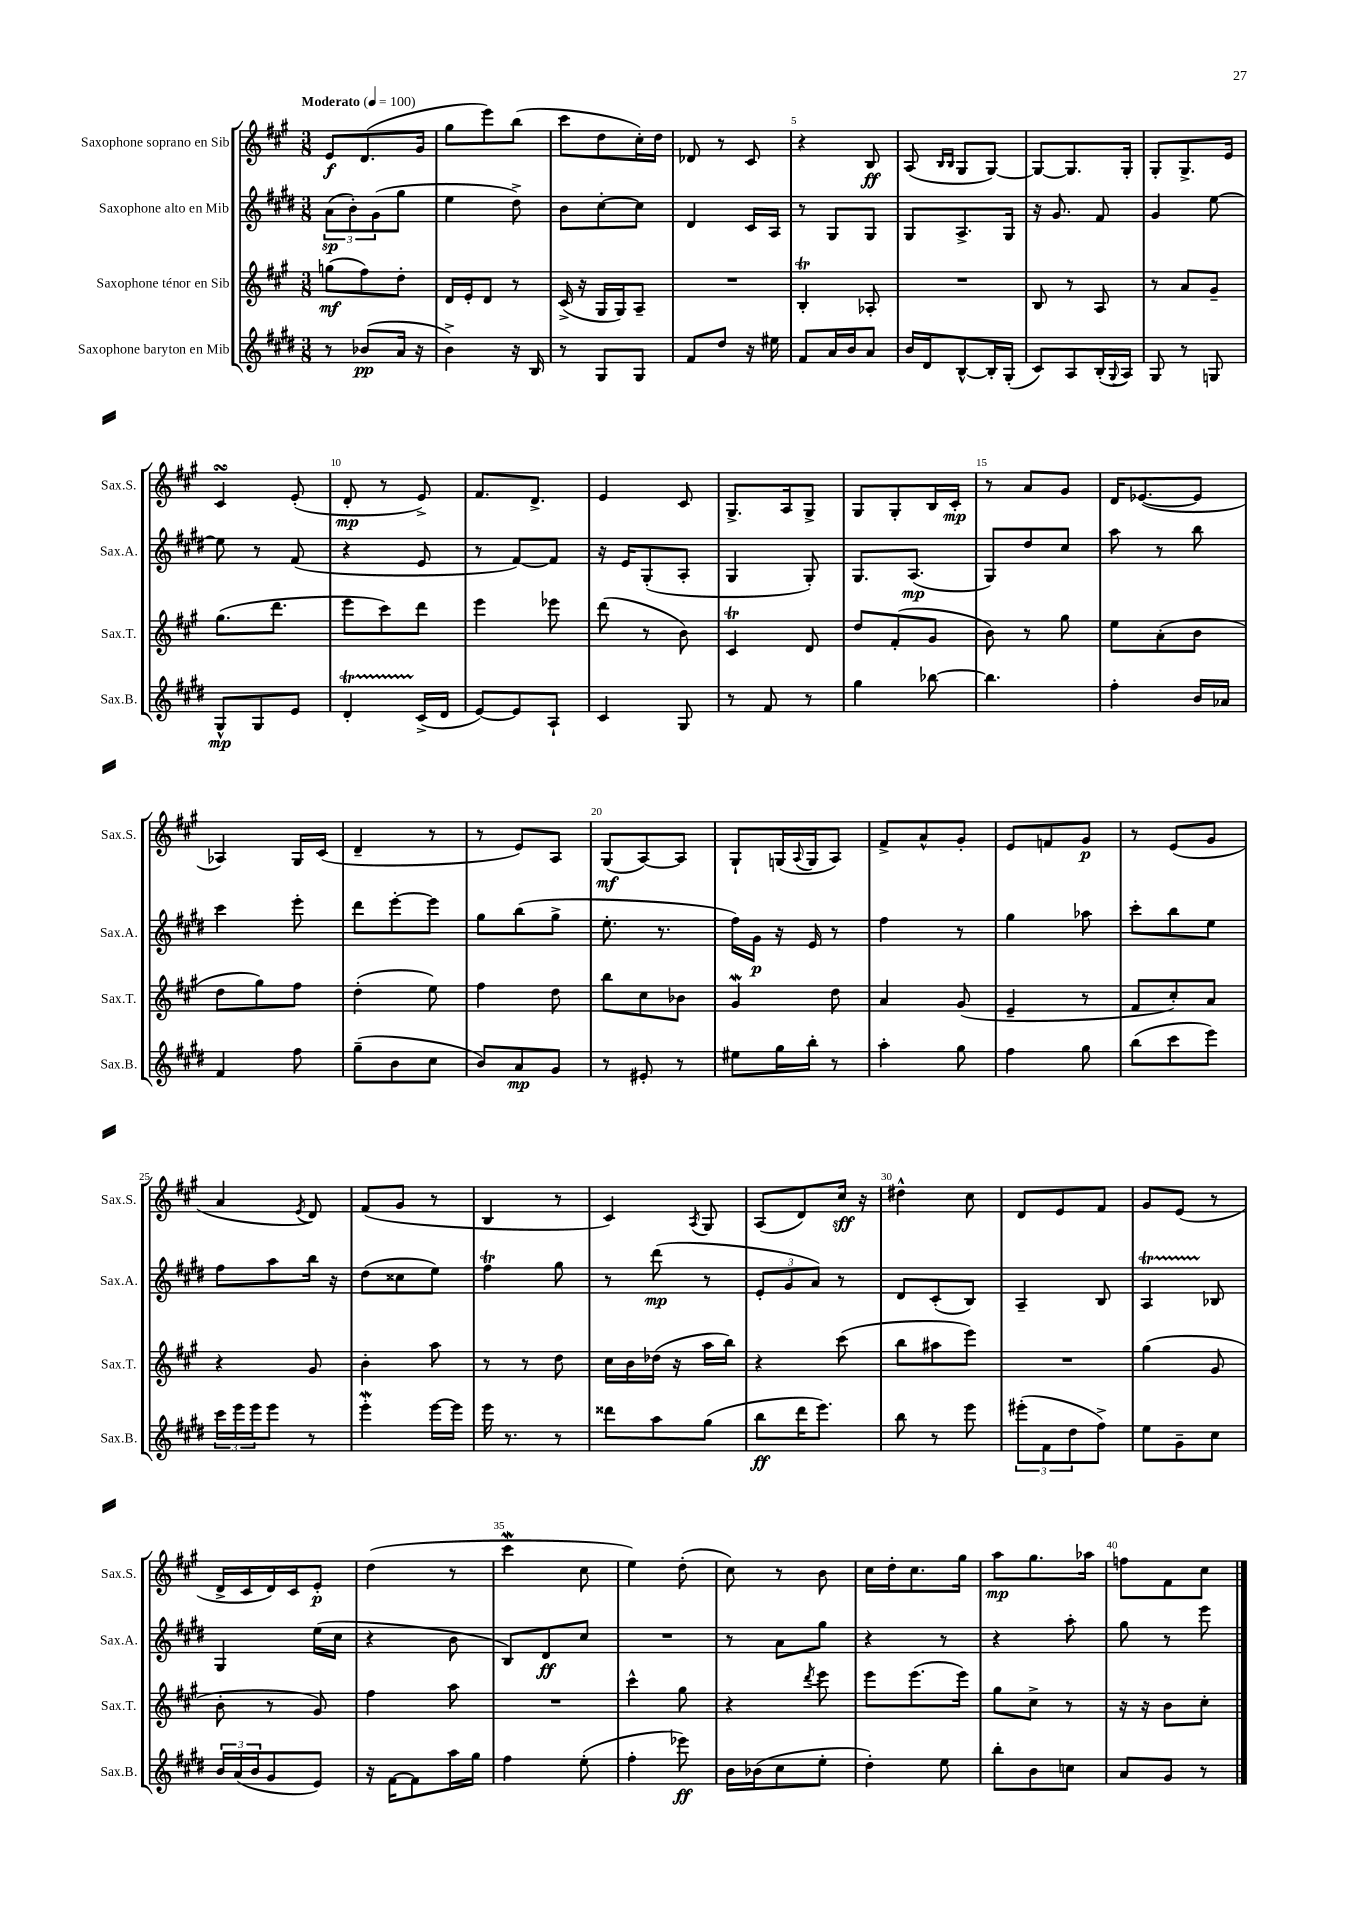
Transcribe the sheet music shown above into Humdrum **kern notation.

**kern	**dynam	**kern	**dynam	**kern	**dynam	**kern	**dynam
*part4	*part4	*part3	*part3	*part2	*part2	*part1	*part1
*staff4	*staff4	*staff3	*staff3	*staff2	*staff2	*staff1	*staff1
*I"Saxophone baryton en Mib	*	*I"Saxophone ténor en Sib	*	*I"Saxophone alto en Mib	*	*I"Saxophone soprano en Sib	*
*I'Sax.B.	*	*I'Sax.T.	*	*I'Sax.A.	*	*I'Sax.S.	*
*clefG2	*	*clefG2	*	*clefG2	*	*clefG2	*
*k[f#c#g#d#]	*	*k[f#c#g#]	*	*k[f#c#g#d#]	*	*k[f#c#g#]	*
*M3/8	*	*M3/8	*	*M3/8	*	*M3/8	*
*MM100	*	*MM100	*	*MM100	*	*MM100	*
=1	=1	=1	=1	=1	=1	=1	=1
!	!	!	!	!	!	!LO:TX:a:B:t=Moderato	!
8r	.	(8ggn\L	mf	(12a\L	sp	8e/L	f
.	.	.	.	12b'\)	.	.	.
(8b-X/L	pp	8ff#\)	.	.	.	(8.d/	.
.	.	.	.	(12g#\	.	.	.
16a/Jk	.	8dd'\J	.	8gg#\J	.	.	.
16r	.	.	.	.	.	16g#/Jk	.
=2	=2	=2	=2	=2	=2	=2	=2
4b^\)	.	16d/LL	.	4ee\	.	8gg#\L	.
.	.	16e'/J	.	.	.	.	.
.	.	8d/J	.	.	.	8eee\)	.
16r	.	8r	.	8dd#^\)	.	(8bb\J	.
16B/	.	.	.	.	.	.	.
=3	=3	=3	=3	=3	=3	=3	=3
8r	.	(16c#^/	.	8b\L	.	8ccc#\L	.
.	.	16r	.	.	.	.	.
8G#/L	.	16G#/LL	.	[8cc#'\	.	8dd\	.
.	.	16G#/J)	.	.	.	.	.
8G#/J	.	8A~/J	.	8cc#\J]	.	16cc#'\L)	.
.	.	.	.	.	.	16dd\JJ	.
=4	=4	=4	=4	=4	=4	=4	=4
8f#/L	.	4.r	.	4d#/	.	8d-X/	.
8dd#/J	.	.	.	.	.	8r	.
16r	.	.	.	16c#/LL	.	8c#/	.
16ee#X\	.	.	.	16A/JJ	.	.	.
=5	=5	=5	=5	=5	=5	=5	=5
8f#/L	.	4BT'/	.	8r	.	4r	.
16a/L	.	.	.	8G#/L	.	.	.
16b/J	.	.	.	.	.	.	.
8a/J	.	8A-X'/	.	8G#/J	.	8B/	ff
=6	=6	=6	=6	=6	=6	=6	=6
16b/LL	.	4.r	.	8G#/L	.	(8A/	.
16d#/J	.	.	.	.	.	.	.
.	.	.	.	.	.	16qqB/LL	.
.	.	.	.	.	.	16qqB/JJ	.
[8B^^/	.	.	.	8.A^/	.	8G#/L	.
16B'/L]	.	.	.	.	.	[8G#/J)	.
(16G#'/JJ	.	.	.	16G#/Jk	.	.	.
=7	=7	=7	=7	=7	=7	=7	=7
8c#/L)	.	8B/	.	16r	.	8G#/L_	.
.	.	.	.	8.g#/	.	.	.
8A/	.	8r	.	.	.	8.G#/]	.
(16B'/L	.	8A/	.	8f#/	.	.	.
8qqG#/	.	.	.	.	.	.	.
16A/JJ)	.	.	.	.	.	16G#'/Jk	.
=8	=8	=8	=8	=8	=8	=8	=8
8G#/	.	8r	.	4g#/	.	8G#'/L	.
8r	.	8a/L	.	.	.	8.G#^/	.
8Gn/	.	8g#~/J	.	[8ee\	.	.	.
.	.	.	.	.	.	16e/Jk	.
!!LO:LB:g=z
=9	=9	=9	=9	=9	=9	=9	=9
8G#^^/L	mp	(8.gg#\L	.	8ee\]	.	4c#sSsS/	.
8G#/	.	.	.	8r	.	.	.
.	.	8.ddd\J	.	.	.	.	.
8e/J	.	.	.	(8f#/	.	(8e'/	.
=10	=10	=10	=10	=10	=10	=10	=10
4d#t'/	.	8eee\L	.	4r	.	8d'/	mp
.	.	8ccc#\)	.	.	.	8r	.
(16c#^/LL	.	8ddd\J	.	8e/	.	8e^/)	.
16d#/JJ	.	.	.	.	.	.	.
=11	=11	=11	=11	=11	=11	=11	=11
[8e/L)	.	4eee\	.	8r	.	8.f#/L	.
8e/]	.	.	.	[8f#/L)	.	.	.
.	.	.	.	.	.	8.d^/J	.
8A`/J	.	8eee-X\	.	8f#/J]	.	.	.
=12	=12	=12	=12	=12	=12	=12	=12
4c#/	.	(8ddd\	.	16r	.	4e/	.
.	.	.	.	16e/KL	.	.	.
.	.	8r	.	(8G#'/	.	.	.
8G#/	.	8b\)	.	8A'/J	.	8c#/	.
=13	=13	=13	=13	=13	=13	=13	=13
8r	.	4c#t/	.	4G#/	.	8.G#^/L	.
8f#/	.	.	.	.	.	.	.
.	.	.	.	.	.	16A/k	.
8r	.	8d/	.	8G#'/)	.	8G#^/J	.
=14	=14	=14	=14	=14	=14	=14	=14
4gg#\	.	8dd/L	.	8.G#/L	.	8G#/L	.
.	.	(8f#'/	.	.	.	8G#'/	.
.	.	.	.	(8.A/J	mp	.	.
[8bb-X\	.	8g#/J	.	.	.	16B/L	.
.	.	.	.	.	.	16c#'/JJ	mp
=15	=15	=15	=15	=15	=15	=15	=15
4.bb-\]	.	8b\)	.	8G#/L)	.	8r	.
.	.	8r	.	8dd#/	.	8a/L	.
.	.	8gg#\	.	8cc#/J	.	8g#/J	.
=16	=16	=16	=16	=16	=16	=16	=16
4ff#'\	.	8ee\L	.	8aa\	.	16d/KL	.
.	.	.	.	.	.	([8.e-X/	.
.	.	(8a'\	.	8r	.	.	.
16b/LL	.	8b\J	.	8bb\	.	8e-/J]	.
16a-X/JJ	.	.	.	.	.	.	.
!!LO:LB:g=z
=17	=17	=17	=17	=17	=17	=17	=17
4f#/	.	8dd\L	.	4ccc#\	.	4A-X/)	.
.	.	8gg#\)	.	.	.	.	.
8ff#\	.	8ff#\J	.	8eee'\	.	16G#/LL	.
.	.	.	.	.	.	(16c#/JJ	.
=18	=18	=18	=18	=18	=18	=18	=18
(8gg#~\L	.	(4dd'\	.	8ddd#\L	.	4d~/	.
8b\	.	.	.	[8eee'\	.	.	.
8cc#\J	.	8ee\)	.	8eee\J]	.	8r	.
=19	=19	=19	=19	=19	=19	=19	=19
8b/L)	.	4ff#\	.	8gg#\L	.	8r	.
8a/	mp	.	.	(8bb\	.	8e/L)	.
8g#/J	.	8dd\	.	8gg#^\J	.	8A/J	.
=20	=20	=20	=20	=20	=20	=20	=20
8r	.	8bb\L	.	8.ee'\	.	(8G#/L	mf
8e#X'/	.	8cc#\	.	.	.	[8A/)	.
.	.	.	.	8.r	.	.	.
8r	.	8b-X\J	.	.	.	8A/J]	.
=21	=21	=21	=21	=21	=21	=21	=21
8ee#X\L	.	4g#W/	.	16ff#\LL)	.	8G#`/L	.
.	.	.	.	16g#\JJ	p	.	.
16gg#\L	.	.	.	16r	.	(16Gn/L	.
.	.	.	.	.	.	8qqA/	.
16bb'\JJ	.	.	.	16e/	.	16G/J	.
8r	.	8dd\	.	8r	.	8A/J)	.
=22	=22	=22	=22	=22	=22	=22	=22
4aa'\	.	4a/	.	4ff#\	.	8f#^/L	.
.	.	.	.	.	.	8a^^/	.
8gg#\	.	(8g#/	.	8r	.	8g#'/J	.
=23	=23	=23	=23	=23	=23	=23	=23
4ff#\	.	4e~/	.	4gg#\	.	8e/L	.
.	.	.	.	.	.	8fn/	.
8gg#\	.	8r	.	8aa-X\	.	8g#/J	p
=24	=24	=24	=24	=24	=24	=24	=24
(8bb\L	.	8f#/L	.	8ccc#'\L	.	8r	.
8ccc#\	.	8cc#'/)	.	8bb\	.	(8e/L	.
8eee\J)	.	8a/J	.	8ee\J	.	8g#/J	.
!!LO:LB:g=z
=25	=25	=25	=25	=25	=25	=25	=25
24ccc#\LL	.	4r	.	8ff#\L	.	4a/	.
24eee\	.	.	.	.	.	.	.
24eee\J	.	.	.	.	.	.	.
8eee\J	.	.	.	8aa\	.	.	.
.	.	.	.	.	.	8qe/	.
8r	.	8g#/	.	16bb\Jk	.	8d/)	.
.	.	.	.	16r	.	.	.
=26	=26	=26	=26	=26	=26	=26	=26
4eeew'\	.	4b'\	.	(8dd#\L	.	(8f#/L	.
.	.	.	.	8cc##X\	.	8g#/J	.
[16eee\LL	.	8aa\	.	8ee\J)	.	8r	.
16eee\JJ]	.	.	.	.	.	.	.
=27	=27	=27	=27	=27	=27	=27	=27
16eee\	.	8r	.	4ff#T\	.	4B/	.
8.r	.	.	.	.	.	.	.
.	.	8r	.	.	.	.	.
8r	.	8dd\	.	8gg#\	.	8r	.
=28	=28	=28	=28	=28	=28	=28	=28
8ddd##X\L	.	16cc#\LL	.	8r	.	4c#/)	.
.	.	16b\	.	.	.	.	.
8aa\	.	(16dd-X\JJ	.	(8ddd#\	mp	.	.
.	.	16r	.	.	.	.	.
.	.	.	.	.	.	8qA/	.
(8gg#\J	.	16aa\LL	.	8r	.	8G#/	.
.	.	16bb\JJ)	.	.	.	.	.
=29	=29	=29	=29	=29	=29	=29	=29
8bb\L	ff	4r	.	12e'/L	.	(8A/L	.
.	.	.	.	12g#/	.	.	.
16ddd#\K	.	.	.	.	.	8d/)	.
.	.	.	.	12a/J)	.	.	.
8.eee\J)	.	.	.	.	.	.	.
.	.	(8ccc#\	.	8r	.	16cc#/Jk	sff
.	.	.	.	.	.	16r	.
=30	=30	=30	=30	=30	=30	=30	=30
8bb\	.	8bb\L	.	8d#/L	.	4dd#X^^\	.
8r	.	8aa#X\	.	(8c#'/	.	.	.
8eee\	.	8eee\J)	.	8B/J)	.	8cc#\	.
=31	=31	=31	=31	=31	=31	=31	=31
(12eee#X'\L	.	4.r	.	4A~/	.	8d/L	.
12f#\	.	.	.	.	.	.	.
.	.	.	.	.	.	8e/	.
12dd#\	.	.	.	.	.	.	.
8ff#^\J)	.	.	.	8B/	.	8f#/J	.
=32	=32	=32	=32	=32	=32	=32	=32
8ee\L	.	(4gg#\	.	4AT/	.	8g#/L	.
8g#~\	.	.	.	.	.	(8e/J	.
8cc#\J	.	8g#/	.	8B-X/	.	8r	.
!!LO:LB:g=z
=33	=33	=33	=33	=33	=33	=33	=33
24b/LL	.	8b'\	.	4G#/	.	16d^/LL	.
(24a/	.	.	.	.	.	.	.
.	.	.	.	.	.	16c#/	.
24b/J	.	.	.	.	.	.	.
8g#/	.	8r	.	.	.	16d/)	.
.	.	.	.	.	.	16c#/J	.
8e/J)	.	8g#/)	.	(16ee\LL	.	8e'/J	p
.	.	.	.	16cc#\JJ	.	.	.
=34	=34	=34	=34	=34	=34	=34	=34
16r	.	4ff#\	.	4r	.	(4dd\	.
[16f#\KL	.	.	.	.	.	.	.
8f#\]	.	.	.	.	.	.	.
16aa\L	.	8aa\	.	8b\	.	8r	.
16gg#\JJ	.	.	.	.	.	.	.
=35	=35	=35	=35	=35	=35	=35	=35
4ff#\	.	4.r	.	8B/L)	.	4ccc#W\	.
.	.	.	.	8d#/	ff	.	.
(8ee'\	.	.	.	8cc#/J	.	8cc#\	.
=36	=36	=36	=36	=36	=36	=36	=36
4ff#'\	.	4ccc#^^\	.	4.r	.	4ee\)	.
8eee-X\)	ff	8gg#\	.	.	.	(8dd'\	.
=37	=37	=37	=37	=37	=37	=37	=37
16b\LL	.	4r	.	8r	.	8cc#\)	.
(16b-X\J	.	.	.	.	.	.	.
8cc#\	.	.	.	8a\L	.	8r	.
.	.	8qddd/	.	.	.	.	.
8ee'\J	.	8eee\	.	8gg#\J	.	8b\	.
=38	=38	=38	=38	=38	=38	=38	=38
4dd#'\)	.	8eee\L	.	4r	.	16cc#\LL	.
.	.	.	.	.	.	16dd'\J	.
.	.	(8.eee\	.	.	.	8.cc#\	.
8ee\	.	.	.	8r	.	.	.
.	.	16eee\Jk)	.	.	.	16gg#\Jk	.
=39	=39	=39	=39	=39	=39	=39	=39
8bb'\L	.	8gg#\L	.	4r	.	8aa\L	mp
8b\	.	8cc#^\J	.	.	.	8.gg#\	.
8ccn\J	.	8r	.	8aa'\	.	.	.
.	.	.	.	.	.	16aa-X\Jk	.
=40	=40	=40	=40	=40	=40	=40	=40
8a/L	.	16r	.	8gg#\	.	8ffn\L	.
.	.	16r	.	.	.	.	.
8g#/J	.	8b\L	.	8r	.	8f#\	.
8r	.	8cc#'\J	.	8eee\	.	8cc#\J	.
==	==	==	==	==	==	==	==
*-	*-	*-	*-	*-	*-	*-	*-
